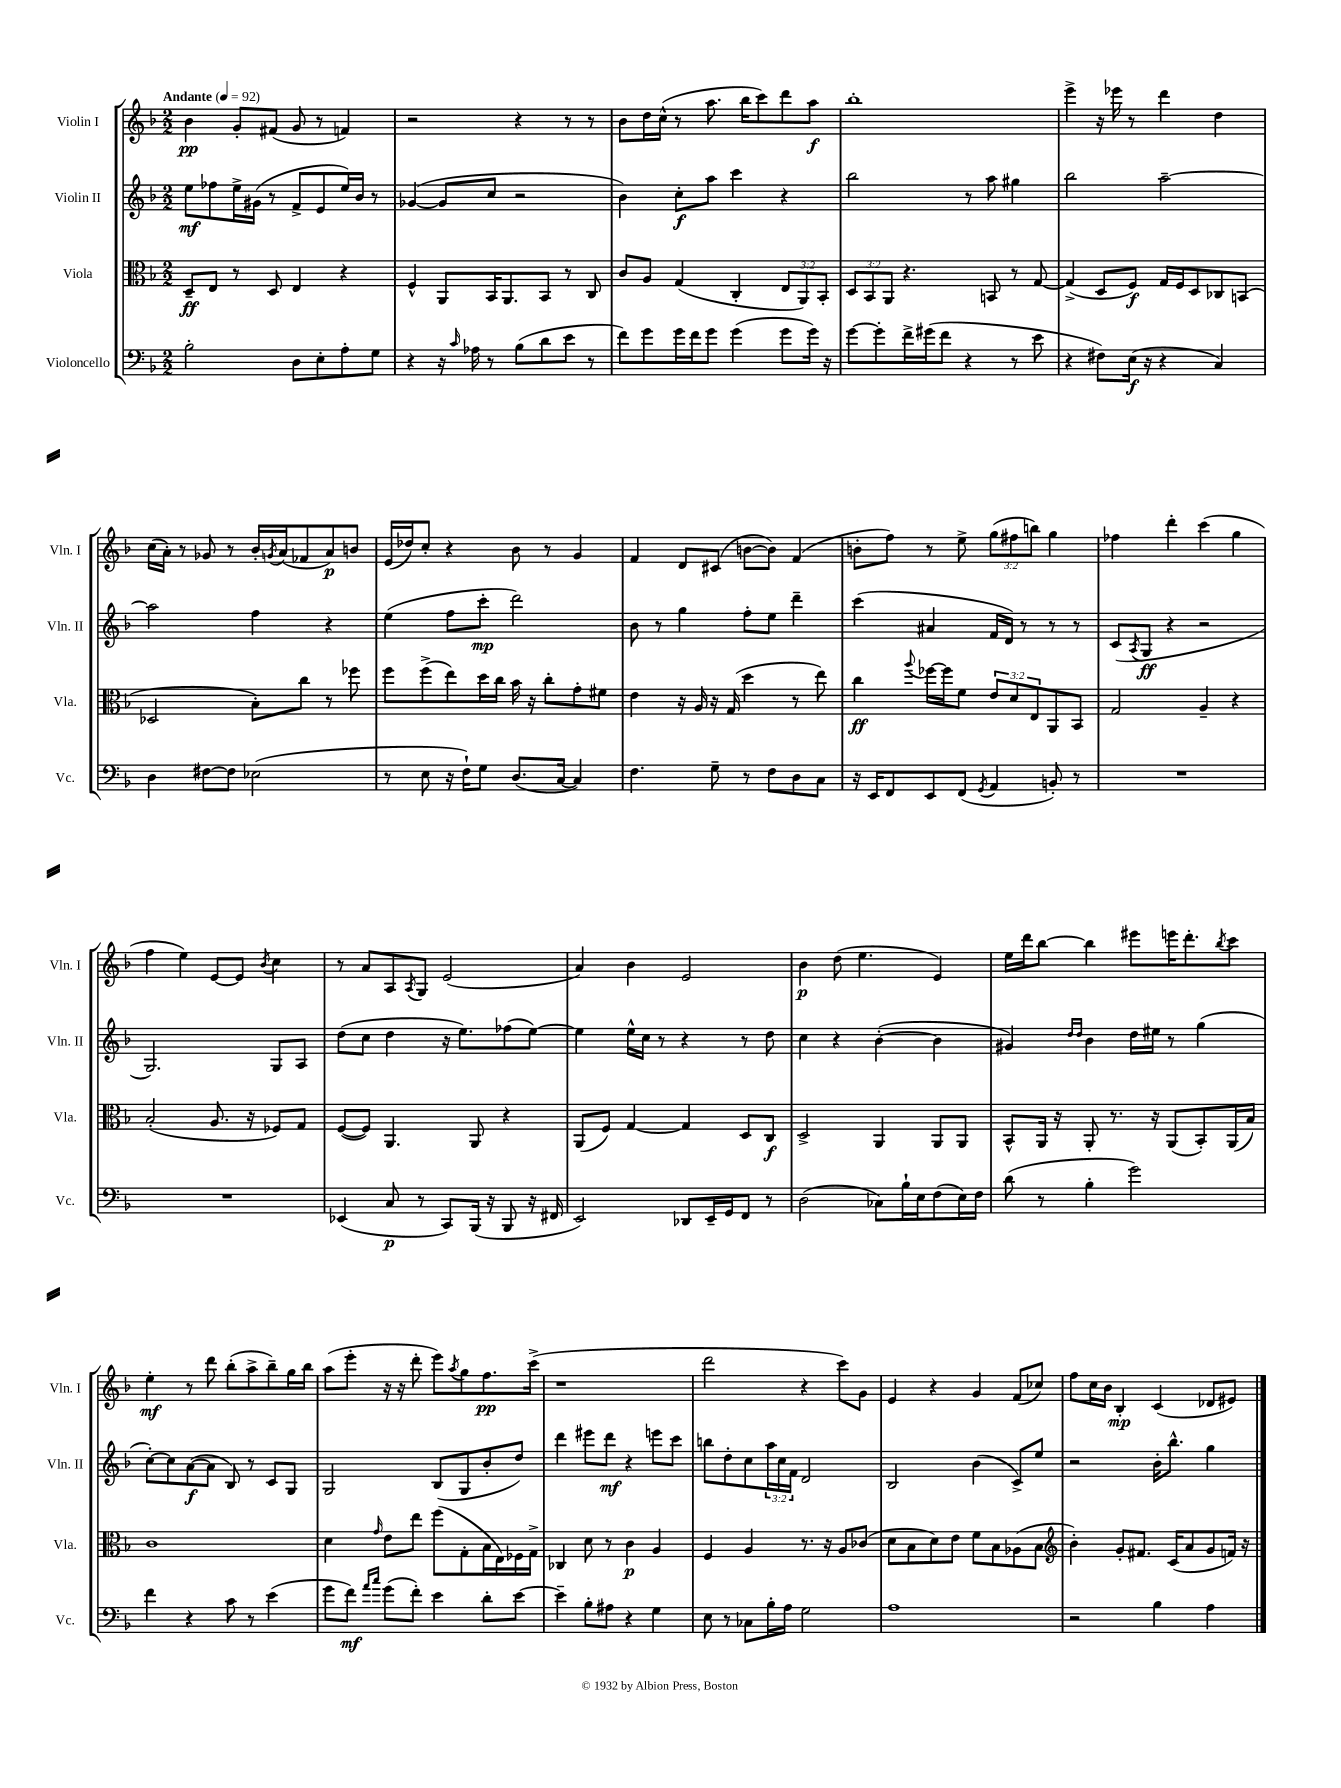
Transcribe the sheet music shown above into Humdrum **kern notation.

**kern	**kern	**kern	**kern
*staff4	*staff3	*staff2	*staff1
*clefF4	*clefC3	*clefG2	*clefG2
*k[b-]	*k[b-]	*k[b-]	*k[b-]
*M2/2	*M2/2	*M2/2	*M2/2
*MM92	*MM92	*MM92	*MM92
2B-'	8D~	8ee	4b-
.	8E	8ff-	.
.	8r	16ee^	8g'
.	.	(16g#	.
.	8D	8r	(8f#
8D	4E	8f^	8g
8E'	.	8e	8r
8A'	4r	16ee)	4f)
.	.	16b-	.
8G	.	8r	.
=	=	=	=
4r	4F^^	([4g-	2r
16r	8AA	8g-]	.
16qqc	.	.	.
16A-	.	.	.
8r	16BB-	8cc	.
.	8.AA	.	.
(8B-	.	2r	4r
8d	8BB-	.	.
8e	8r	.	8r
8r	8C	.	8r
=	=	=	=
8f)	8c	4b-)	8b-
8g	8A	.	16dd
.	.	.	(16cc^^
16g	(4G	8cc'	8r
16f	.	.	.
8g	.	8aa	8.aa
(4g	4C'	4ccc	.
.	.	.	16bb-
.	.	.	8ccc)
8g	12E	4r	8ddd
.	12AA)	.	.
16g)	.	.	8aa
.	12BB-'	.	.
16r	.	.	.
=	=	=	=
[8g	12D	2bb-	1bb-'
.	12BB-	.	.
8g']	.	.	.
.	12AA	.	.
16f^	4.r	.	.
(16g#	.	.	.
8f	.	.	.
4r	.	8r	.
.	8BB	8aa	.
8r	8r	4gg#	.
8e	[8G	.	.
=	=	=	=
4r	(4G^]	2bb-	4eee^
8F#)	8D	.	16r
.	.	.	16eee-
(16E	8F)	.	8r
16r	.	.	.
4r	16G	[2aa~	4ddd
.	16F	.	.
.	8D	.	.
4C)	8C-	.	4dd
.	(8BB	.	.
=	=	=	=
4D	2D-	2aa]	(16cc
.	.	.	16a')
.	.	.	8r
[8F#	.	.	8g-
8F#]	.	.	8r
(2E-	8B-')	4ff	16b-'
.	.	.	8qg
.	.	.	(16a
.	8cc	.	8f-
.	8r	4r	8a)
.	8ff-	.	8b
=	=	=	=
8r	8ff	(4ee	(16e
.	.	.	16dd-)
8E	(8ff^	.	8cc'
16r	8ee)	8ff	4r
16F`)	.	.	.
8G	16dd	8ccc'	.
.	16cc	.	.
(8.D	16b-	2ddd)	8b-
.	16r	.	.
.	8cc'	.	8r
[16C	.	.	.
4C])	8g'	.	4g
.	8f#	.	.
=	=	=	=
4.F	4e	8b-	4f
.	.	8r	.
.	16r	4gg	8d
.	16A	.	.
8G~	16r	.	(8c#
.	(16G	.	.
8r	4dd	8ff'	[8b
8F	.	8ee	8b])
8D	8r	4ddd~	(4f
8C	8ee)	.	.
=	=	=	=
16r	4cc	(4ccc	8b'
16EE	.	.	.
8FF	.	.	8ff)
.	8qqaa	.	.
8EE	[16ff-	4a#	8r
.	16ff-]	.	.
(8FF	8f	.	8ee^
8qGG	.	.	.
4AA	12e	16f	(12gg
.	.	16d)	.
.	12d	.	12ff#
.	.	8r	.
.	12E	.	12bb)
8BB')	8AA	8r	4gg
8r	8BB-	8r	.
=	=	=	=
1r	2G	(8c	4ff-
.	.	8qA	.
.	.	8G	.
.	.	4r	4ddd'
.	4A~	2r	(4ccc
.	4r	.	4gg
=	=	=	=
1r	(2B-'	2.G)	4ff
.	.	.	4ee)
.	8.A	.	[8e
.	.	.	8e]
.	16r	.	.
.	.	.	8qb-
.	8F-)	8G	4cc
.	8G	8A	.
=	=	=	=
(4EE-	([8F	(8dd	8r
.	8F])	8cc	8a
8C	4.AA	4dd	8A
.	.	.	8qA
8r	.	.	8G
8CC)	.	16r	(2e
.	.	8.ee)	.
(16BBB-	8AA	.	.
16r	.	.	.
8BBB-	4r	(8ff-	.
16r	.	[8ee)	.
16FF#	.	.	.
=	=	=	=
2EE)	(8AA	4ee]	4a)
.	8F)	.	.
.	[4G	16ee^^	4b-
.	.	16cc	.
.	.	8r	.
8DD-	4G]	4r	2e
16EE~	.	.	.
16GG	.	.	.
8FF	8D	8r	.
8r	8C	8dd	.
=	=	=	=
(2D	2D^	4cc	4b-
.	.	4r	(8dd
.	.	.	4.ee
8C-)	4AA	([4b-'	.
16B-`	.	.	.
16E	.	.	.
(8F	8AA	4b-]	4e)
16E)	8AA	.	.
16F	.	.	.
=	=	=	=
(8d	8BB-^^	4g#)	16ee
.	.	.	16ddd
8r	16AA	.	[8bb-
.	16r	.	.
.	.	16qqdd	.
.	.	16qqdd	.
4B-'	8AA'	4b-	4bb-]
.	8.r	.	.
2g)	.	16dd	8eee#
.	16r	16ee#	.
.	(8AA	8r	16eee
.	.	.	8.ddd'
.	8BB-')	(4gg	.
.	.	.	8qbb-
.	(16AA	.	8ccc
.	16B-)	.	.
=	=	=	=
4f	1c	[8cc')	4ee'
.	.	8cc]	.
4r	.	([8a	8r
.	.	8a]	8ddd
8c	.	8B-)	(8bb-'
8r	.	8r	8aa^
(4e	.	8c	8bb-~)
.	.	8G	16gg
.	.	.	16bb-
=	=	=	=
8g	4d	2G	(8aa
8f)	.	.	8eee'
16qqa	.	.	.
16qqcc	16qqg	.	.
(8g	8e	.	16r
.	.	.	16r
8f')	8ee	.	8ddd'
4e	(8ff	(8B-	8eee)
.	.	.	8qaa
.	8G'	8G	8gg
8d'	16B-	8b-'	8.ff
.	16E)	.	.
[8e	16F-	8dd)	.
.	16G^	.	(16ccc^
=	=	=	=
4e~]	4C-	4ddd	1r
8B-'	8d	8eee#	.
8A#	8r	8ddd	.
4r	4c	4r	.
4G	4A	8eee	.
.	.	8ccc	.
=	=	=	=
8E	4F	8bb	2ddd
8r	.	8dd'	.
8C-	4A	8cc	.
16B-'	.	24aa	.
.	.	24cc	.
16A	.	.	.
.	.	24f	.
2G	8.r	2d	4r
.	16r	.	.
.	8A	.	8ccc)
.	(8c-	.	8g
=	=	=	=
1A	8d	2B-	4e
.	8B-	.	.
.	8d)	.	4r
.	8e	.	.
.	8f	(4b-	4g
.	8B-	.	.
.	(8A-	8c^)	(8f
.	8B-	8ee	8cc-)
=	=	=	=
*	*clefG2	*	*
2r	4b-')	2r	8ff
.	.	.	16cc
.	.	.	16b-
.	8g'	.	4B-'
.	8.f#	.	.
4B-	.	16b-'	(4c
.	(16c	8.bb-^^	.
.	8a	.	.
4A	8g	4gg	8d-
.	16f)	.	8e#)
.	16r	.	.
==	==	==	==
*-	*-	*-	*-
